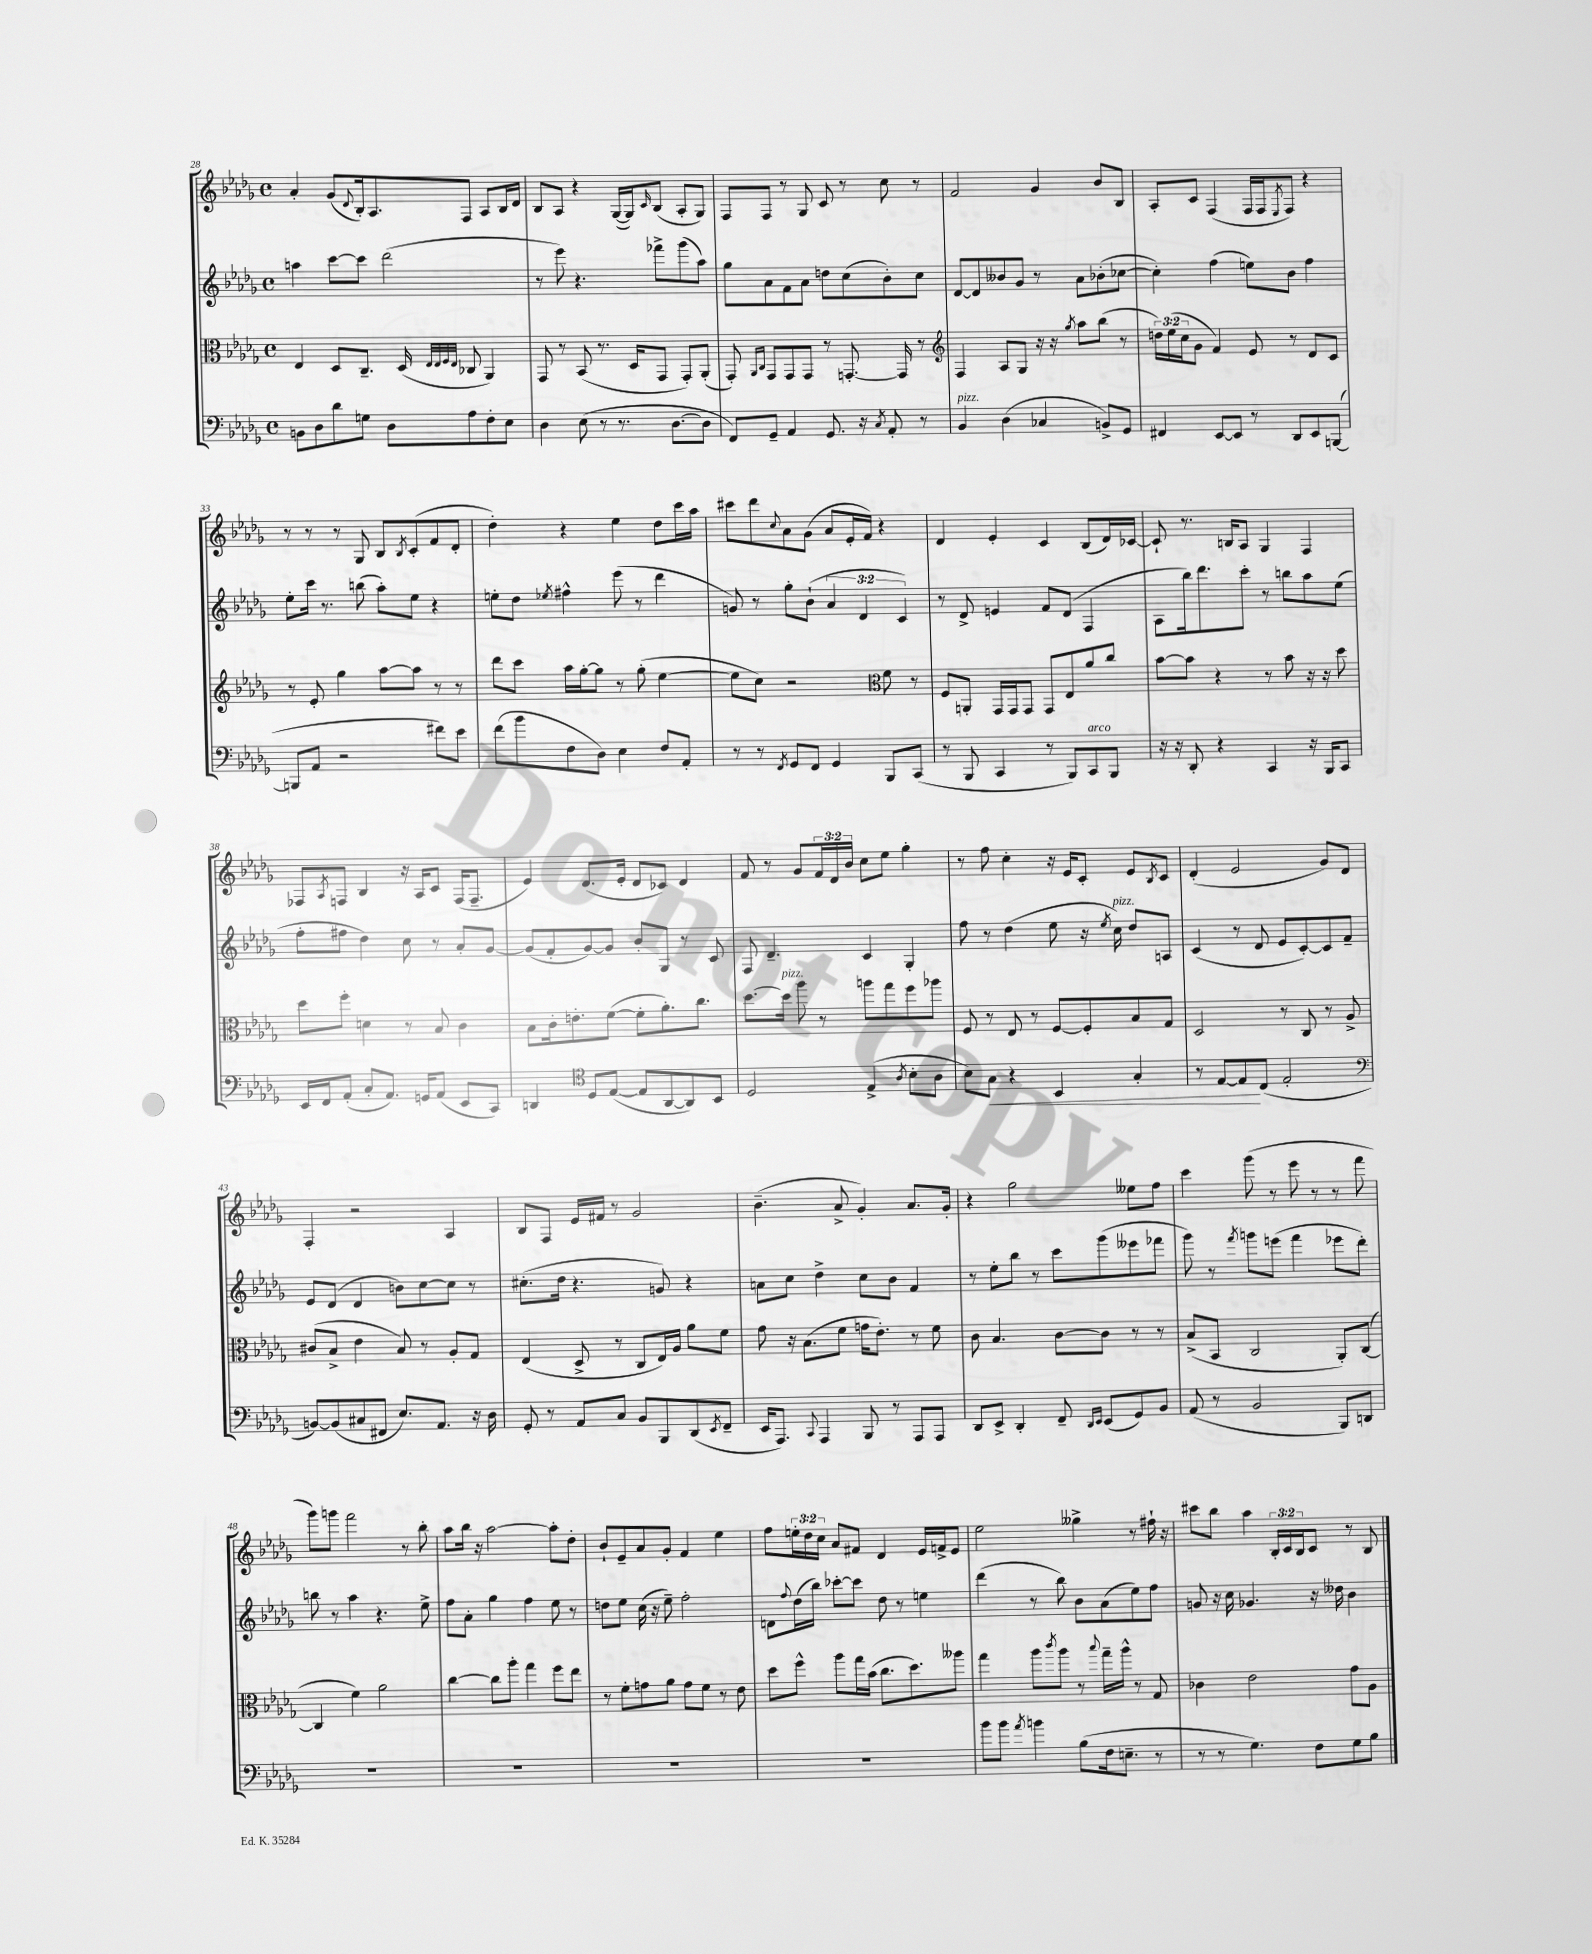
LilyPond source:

<<
\new StaffGroup <<
\new Staff = "s0" {
    \clef treble \key des \major \defaultTimeSignature \time 4/4 \override Staff.TupletNumber.text = #tuplet-number::calc-fraction-text
    aes'4-. ges'8( \appoggiatura { des'8 } bes16-.) aes8. f8 aes8 bes16 des'16 |
    bes8 aes8 r4 ges16~( ges16) \grace { c'16 } bes8( aes8-. ges8) |
    f8 f8 r8 ges8 c'8 r8 c''8 r8 |
    f'2 ges'4 bes'8 bes8 |
    aes8-. c'8 f4( f16 f16 \acciaccatura { ees8 } f8) r4 |
    r8 r8 r8 ges8 bes8 \acciaccatura { bes8 } c'8-.( f'8 des'8-. |
    des''4-.) r4 ees''4 des''8 c'''16 aes''16 |
    cis'''8 des'''8 \appoggiatura { c''8 } aes'8 ges'8( aes'8 ees'16-. f'16) r4 |
    des'4 ees'4-. c'4 bes8( des'16) ces'16~ |
    ces'8-! r8. b16 aes8 ges4 f4 |
    fes8 \acciaccatura { aes8 } f8 bes4 r16 aes16 c'8 f16( f8.-- |
    ees'4) des'8.( ees'16-. des'8 ces'8) des'4 |
    f'8 r8 ges'8 \tuplet 3/2 { f'16 des'16 bes'16 } c''8 ees''8 ges''4-. |
    r8 f''8 c''4-. r16 ees'16 c'8-. ees'8 \acciaccatura { bes8 } c'8 |
    des'4-.( ees'2 ges'8) des'8 |
    f4-. r2 aes4 |
    bes8 f8 ees'16 fis'16 r8 ges'2 |
    bes'4.--( aes'8-> ges'4-.) aes'8. ges'16-. |
    r4 ges''2 eeses''8 f''8 |
    c'''4 ges'''8( r8 ees'''8 r8 r8 f'''8 |
    ges'''8) g'''8 f'''2 r8 bes''8-. |
    aes''8 bes''16 r16 aes''2~ aes''8-. des''8-. |
    bes'8-! ees'8-- aes'8 ges'8-. f'4 ees''4 |
    f''8 \tuplet 3/2 { e''16-. des''16 c''16 } aes'8 fis'8 des'4 ees'16 f'16-> ees'8 |
    ees''2 geses''4-> r8 fis''16-! r16 |
    cis'''8 bes''8 aes''4 \tuplet 3/2 { bes16-. c'16 bes16 } c'8 r8 bes8 \bar "|." |
}
\new Staff = "s1" {
    \clef treble \key des \major \defaultTimeSignature \time 4/4 \override Staff.TupletNumber.text = #tuplet-number::calc-fraction-text
    a''4 c'''8~ c'''8 des'''2( |
    r8 ees'''8) r4. fes'''8-> ges'''8( aes''8) |
    ges''8 aes'8 f'8 aes'8 d''8 c''8( bes'8-.) c''8 |
    des'8~ des'8 beses'8 ges'8 r8 aes'8 bes'8-.( ces''8~ |
    ces''4-.) f''4( e''8) bes'8 f''4 |
    ees''8-. c'''16 r8. b''8( aes''8-.) ees''8 r4 |
    e''8-. des''8 \acciaccatura { ees''8 } fis''4-^ ees'''8( r8 des'''4 |
    g'8) r8 ges''8-. bes'8-!( \tuplet 3/2 { aes'4 des'4 c'4) } |
    r8 des'8-> e'4 f'8 des'8( f4 |
    aes8 bes''16) des'''8. c'''8-. r8 b''8 aes''8 ees''8( |
    f''8-. fis''8 des''4) c''8 r8 aes'8-. ges'8~ |
    ges'8( f'8-. ges'8~) ges'8 bes'8-. ges8 r8 c'8 |
    f8 des'4.-- c'4 ges4-. |
    f''8 r8 des''4( ees''8 r16 \acciaccatura { ees''8 } c''16^\markup { \italic "pizz." }) des''8 a8 |
    c'4( r8 des'8 ees'8 c'8~-.) c'8 f'8-- |
    ees'8 des'8( des'4 b'8) c''8~ c''8 r8 |
    cis''8.-.( des''16 r4. g'8) r4 |
    a'8 c''8 des''4-> c''8 bes'8 f'4 |
    r8 ees''8-. bes''8 r8 c'''8 ges'''8( eeses'''8 fes'''8 |
    ges'''8) r8 \acciaccatura { f'''8 } g'''8 e'''8( f'''4 ees'''8 des'''8-.) |
    b''8 r8 aes''4 r4. ees''8-> |
    f''8 aes'8-. ges''4 f''4 ees''8 r8 |
    d''8 ees''8 c''16( r16 ees''8--) f''2-. |
    d'8 \appoggiatura { f''8 } des''16( bes''16) ces'''8~-. ces'''8 des''8 r8 e''4 |
    des'''4( r8 bes''8) bes'8 aes'8( ees''8) f''8 |
    g'8 r16 c''16 ges'4. r16 deses''16 bes'4 \bar "|." |
}
\new Staff = "s2" {
    \clef alto \key des \major \defaultTimeSignature \time 4/4 \override Staff.TupletNumber.text = #tuplet-number::calc-fraction-text
    ees4 des8 c8.-- des16( \grace { ees32 ees32 f32 ees32 } ces8 aes,4) |
    ges,8 r8 bes,8( r8. des16 ges,8 ges,8-.) aes,8-.( |
    ges,8-.) \grace { aes,16 c16 } ges,8 ges,8 ges,8 r8 g,8.~-. g,16 r8 |
    \clef treble f4 aes8 ges8 r16 r16 \acciaccatura { ges''8 } aes''8 bes''8( r8 |
    \tuplet 3/2 { d''16) ees''16( c''16 } ges'8 f'4) ees'8 r8 des'8 c'8 |
    r8 ees'8-. ges''4 aes''8~ aes''8 r8 r8 |
    des'''8 c'''8 aes''16 ges''16~-. ges''8 r8 ges''8-.( ees''4~ |
    ees''8 c''8) r2 \clef alto f'8 r8 |
    f8 a,8-. ges,16 ges,16 ges,8 ges,8 ees8 aes'8 c''8 |
    bes'8~ bes'8 r4 r8 bes'8 r16 r16 des''8 |
    des''8 f''8-. d'4 r8 bes8 c'4 |
    bes8 c'16-. e'8.-. f'8~( f'8-. aes'8.-.) c''8. |
    des''8.~ des''16^\markup { \italic "pizz." } aes''8 r8 a''8 ges''8 f''8 aes''8 |
    f8 r8 ees8 r8 f8~ f8-. bes8 ges8 |
    des2 r8 c8 r8 aes8-> |
    cis'8( bes8-> ees'4 bes8) r8 aes8-. ges8 |
    ees4( des8-> r8 c8 ees16) aes16 aes'8 f'8 |
    ges'8 r16 bes8.( f'8 g'16 ees'8.-.) r8 f'8 |
    c'8 bes4. c'8~ c'8 r8 r8 |
    bes8->( bes,8 c2 aes,8-.) c8~( |
    c4 f'4) aes'2 |
    c''4~ c''8 aes''8-. ges''4 f''8 ees''8 |
    r8 f'8-. g'8 aes'8 g'8 f'8 r8 ees'8 |
    des''8 f''8-^ aes''8 ges''16 bes'16( c''8. des''8.) aeses''8 |
    ges''4 aes''8 \acciaccatura { c'''8 } aes''8 r8 \appoggiatura { bes''8 } ges''16-- aes''16-^ r8 ges8 |
    ces'4 ees'2 ges'8 aes8 \bar "|." |
}
\new Staff = "s3" {
    \clef bass \key des \major \defaultTimeSignature \time 4/4
    b,8 des8 des'8 g8 des8 aes8 f8-. ees8 |
    des4 ees8( r8 r8. des8.~ des8 |
    f,8) ges,8-- aes,4 ges,8. r16 \acciaccatura { c8 } aes,8-. r8 |
    bes,4^\markup { \italic "pizz." } des4( ces4 b,8->) ges,8 |
    fis,4 ees,8~ ees,8 r8 des,8 ees,8 b,,8~( |
    b,,8 aes,8 r2 fis'8) ees'8 |
    f'8( bes'8 f8 des8) ees4 f8 aes,8-. |
    r8 r8 \acciaccatura { f,8 } ges,8 f,8 ges,4 bes,,8 c,8( |
    r8 bes,,8 c,4 r8 bes,,8) c,8^\markup { \italic "arco" } bes,,8 |
    r16 r16 des,8-. r4 c,4 r16 bes,,16 c,8 |
    ees,16 f,16 aes,8-.( c8-. aes,8.) g,16 aes,8( ees,8 c,8) |
    d,4 \clef tenor des8 ees8~( ees8 aes,8~ aes,8) bes,8 |
    des2 ees4->( \acciaccatura { aes8 } bes8-. aes8 |
    bes8) ges8\< r4 bes,4 ges4-. |
    r8 ees8~ ees8\! c8( ees2-. |
    \clef bass b,8~) b,8( cis8 fis,8 ees8.) aes,8. r16 des16 |
    ges,8-. r8 aes,8 c8 bes,8 bes,,8 des,8( \acciaccatura { ees,8 } f,8-- |
    ees,16 aes,,8.) \appoggiatura { c,8 } aes,,4 bes,,8 r8 aes,,8 aes,,8 |
    des,8 ees,8-> des,4-. f,8-- \grace { des,16 ees,16 } ees,8( ges,8) bes,8 |
    aes,8( r8 bes,2 bes,,8) d,8 |
    R1 |
    R1 |
    R1 |
    R1 |
    bes'8 bes'8 \acciaccatura { aes'8 } b'4 bes8( f16 e8.-- r8 |
    r8 r8 ges4.) f8 ges8 bes8 \bar "|." |
}
>>
>>
\layout { \context { \Score currentBarNumber = #28 } }
